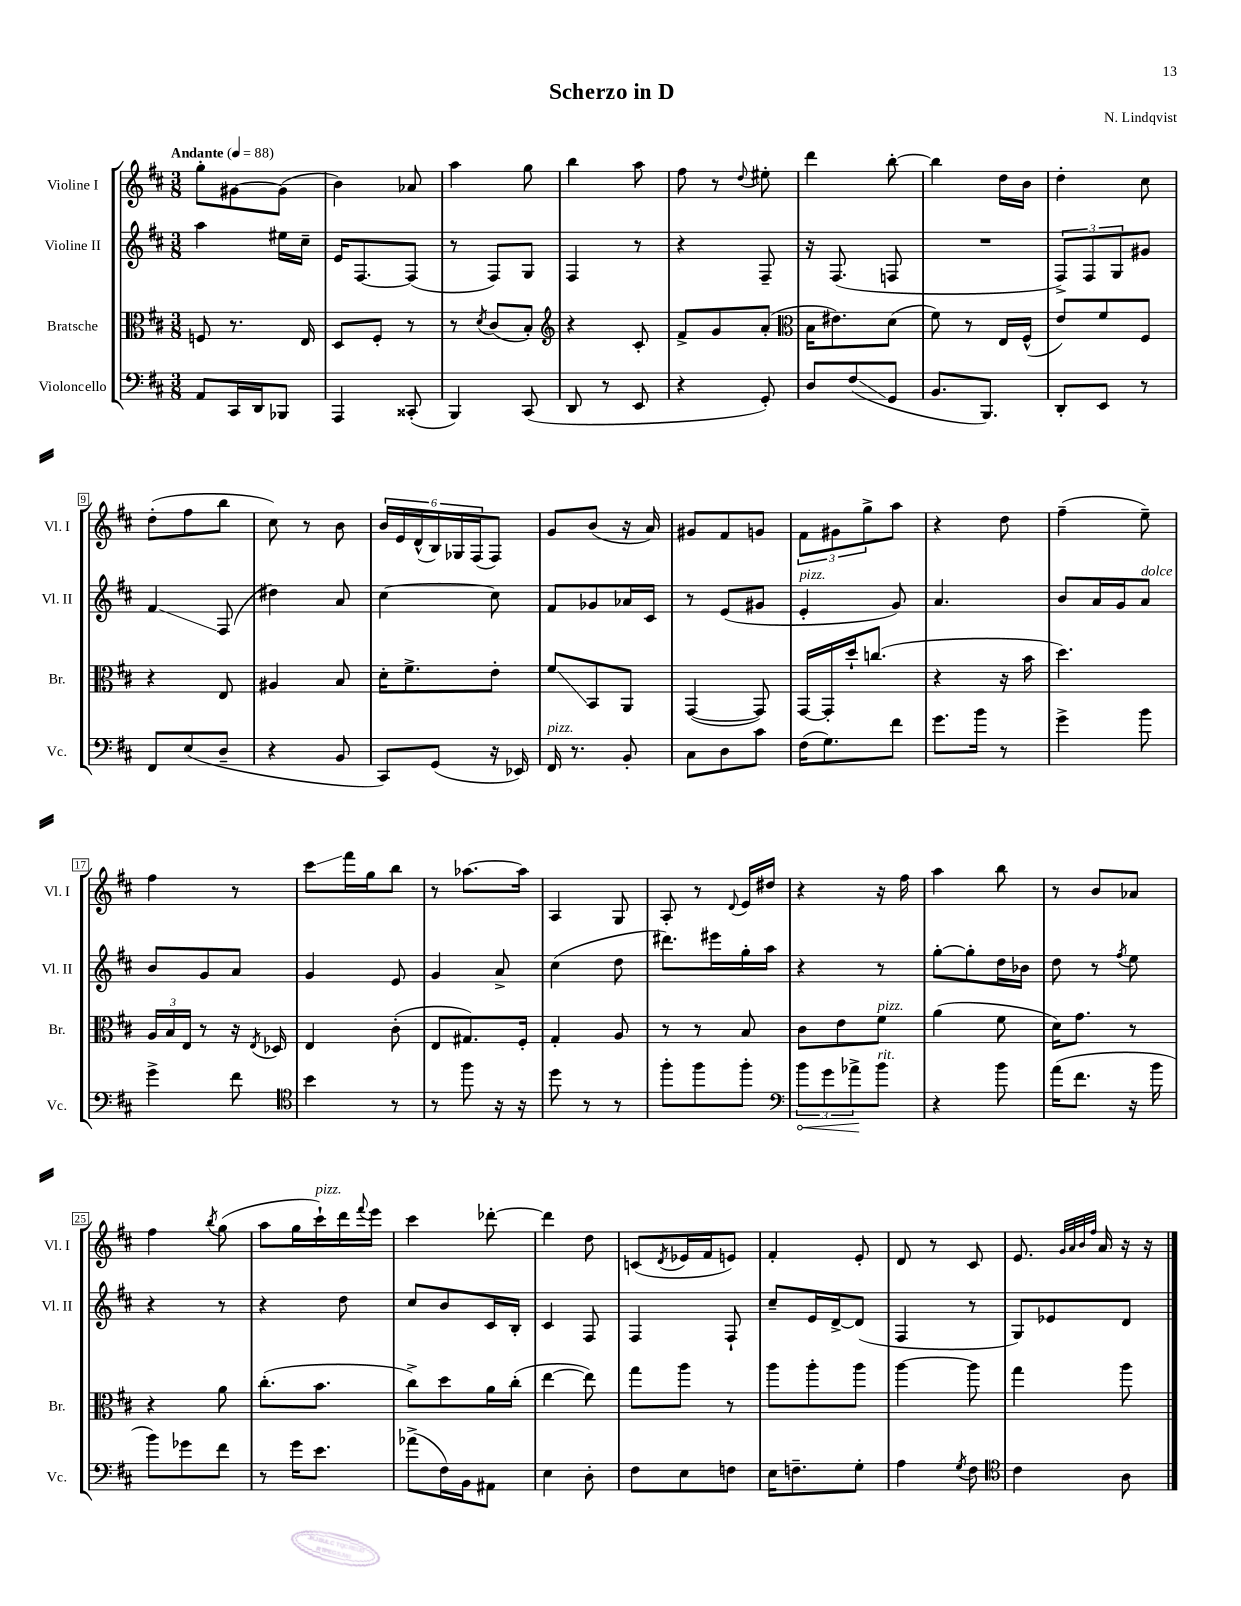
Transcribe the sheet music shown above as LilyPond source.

\header { title = "Scherzo in D" composer = "N. Lindqvist" }
<<
\new StaffGroup <<
\new Staff = "s0" \with { instrumentName = "Violine I" shortInstrumentName = "Vl. I" } {
    \clef treble \key d \major \numericTimeSignature \time 3/8 \tempo "Andante" 4 = 88
    g''8-. gis'8~ gis'8( |
    b'4) aes'8 |
    a''4 g''8 |
    b''4 a''8 |
    fis''8 r8 \appoggiatura { d''8 } eis''8-. |
    d'''4 b''8~-. |
    b''4 d''16 b'16 |
    d''4-. cis''8 |
    d''8-.( fis''8 b''8 |
    cis''8) r8 b'8 |
    \tuplet 6/4 { b'16 e'16 d'16-^( b16) ges16 fis16( } fis8) |
    g'8 b'8( r16 a'16) |
    gis'8 fis'8 g'8 |
    \tuplet 3/2 { fis'8 gis'8 g''8-> } a''8 |
    r4 d''8 |
    fis''4--( e''8--) |
    fis''4 r8 |
    cis'''8\glissando fis'''16 g''16 b''8 |
    r8 aes''8.~ aes''16 |
    a4 g8 |
    a8-. r8 \appoggiatura { d'8 } e'16 dis''16 |
    r4 r16 fis''16 |
    a''4 b''8 |
    r8 b'8 aes'8 |
    fis''4 \acciaccatura { b''8 } g''8( |
    a''8 g''16 cis'''16-!^\markup { \italic "pizz." }) d'''16 \appoggiatura { fis'''8 } e'''16 |
    cis'''4 des'''8~-. |
    des'''4 d''8 |
    c'8( \acciaccatura { d'8 } ees'16 fis'16 e'8) |
    fis'4-. e'8-. |
    d'8 r8 cis'8 |
    e'8. \grace { g'32 a'32 b'32 fis''32 } a'16 r16 r16 \bar "|." |
}
\new Staff = "s1" \with { instrumentName = "Violine II" shortInstrumentName = "Vl. II" } {
    \clef treble \key d \major \numericTimeSignature \time 3/8
    a''4 eis''16 cis''16-- |
    e'16 fis8.~ fis8( |
    r8 fis8) g8 |
    fis4 r8 |
    r4 fis8-- |
    r16 fis8.( f8 |
    R4. |
    \tuplet 3/2 { fis8->) fis8 g8 } gis'8 |
    fis'4\glissando fis8( |
    dis''4) a'8 |
    cis''4~ cis''8 |
    fis'8 ges'8 aes'16 cis'16 |
    r8 e'8( gis'8 |
    e'4-.^\markup { \italic "pizz." } g'8) |
    a'4. |
    b'8 a'16 g'16 a'8^\markup { \italic "dolce" } |
    b'8 g'8 a'8 |
    g'4 e'8 |
    g'4 a'8-> |
    cis''4( d''8 |
    dis'''8.) eis'''16 g''16-. a''16 |
    r4 r8 |
    g''8~-. g''8-. d''16 bes'16 |
    d''8 r8 \acciaccatura { fis''8 } e''8 |
    r4 r8 |
    r4 d''8 |
    cis''8 b'8 cis'16 b16-. |
    cis'4 fis8 |
    fis4 fis8-! |
    cis''8-- e'16 d'16~-> d'8( |
    fis4 r8 |
    g8) ees'8 d'8 \bar "|." |
}
\new Staff = "s2" \with { instrumentName = "Bratsche" shortInstrumentName = "Br." } {
    \clef alto \key d \major \numericTimeSignature \time 3/8
    f8 r8. e16 |
    d8 fis8-. r8 |
    r8 \acciaccatura { d'8 } cis'8( b8-.) |
    \clef treble r4 cis'8-. |
    fis'8-> g'8 a'8-.( |
    \clef alto b16 eis'8.) d'8( |
    fis'8) r8 e16 fis16-^( |
    e'8) fis'8 fis8 |
    r4 e8 |
    ais4 b8 |
    d'16-. fis'8.-> e'8-. |
    fis'8\glissando b,8 a,8 |
    g,4~( g,8) |
    g,16~ g,16-. d''16-! c''8.( |
    r4 r16 b'16 |
    d''4.) |
    \tuplet 3/2 { a16 b16 e16 } r8 r16 \acciaccatura { e8 } des16 |
    e4 cis'8-.( |
    e8 gis8.) fis16-. |
    g4-. a8 |
    r8 r8 b8 |
    cis'8 e'8 fis'8^\markup { \italic "pizz." } |
    a'4( fis'8 |
    d'16) g'8. r8 |
    r4 a'8 |
    cis''8.-.( b'8. |
    cis''8->) d''8 a'16 cis''16-.( |
    e''4~ e''8) |
    g''8 a''8 r8 |
    a''8 a''8-. a''8 |
    a''4~ a''8 |
    g''4 a''8 \bar "|." |
}
\new Staff = "s3" \with { instrumentName = "Violoncello" shortInstrumentName = "Vc." } {
    \clef bass \key d \major \numericTimeSignature \time 3/8
    a,8 cis,16 d,16 bes,,8 |
    a,,4 cisis,8-.( |
    b,,4) cis,8( |
    d,8 r8 e,8 |
    r4 g,8-.) |
    d8 fis8\glissando( g,8 |
    b,8. b,,8.) |
    d,8-. e,8 r8 |
    fis,8 e8( d8-- |
    r4 b,8 |
    cis,8) g,8( r16 ees,16) |
    fis,16^\markup { \italic "pizz." } r8. b,8-. |
    cis8 d8 cis'8 |
    fis16( g8.) fis'8 |
    g'8. b'16 r8 |
    g'4-> b'8 |
    g'4-> fis'8 |
    \clef tenor b'4 r8 |
    r8 fis''8 r16 r16 |
    d''8 r8 r8 |
    fis''8-. fis''8 fis''8-. |
    \clef bass \tuplet 3/2 { \once \override Hairpin.circled-tip = ##t b'8\< g'8 aes'8->\! } b'8^\markup { \italic "rit." } |
    r4 b'8 |
    a'16( fis'8. r16 b'16 |
    b'8) ges'8 fis'8 |
    r8 g'16 e'8. |
    aes'8->( fis16) b,16 ais,8 |
    e4 d8-. |
    fis8 e8 f8 |
    e16 f8.-- g8-. |
    a4 \acciaccatura { g8 } fis8 |
    \clef tenor cis'4 a8 \bar "|." |
}
>>
>>
\layout { \context { \Score \override BarNumber.stencil = #(make-stencil-boxer 0.1 0.3 ly:text-interface::print) } }
